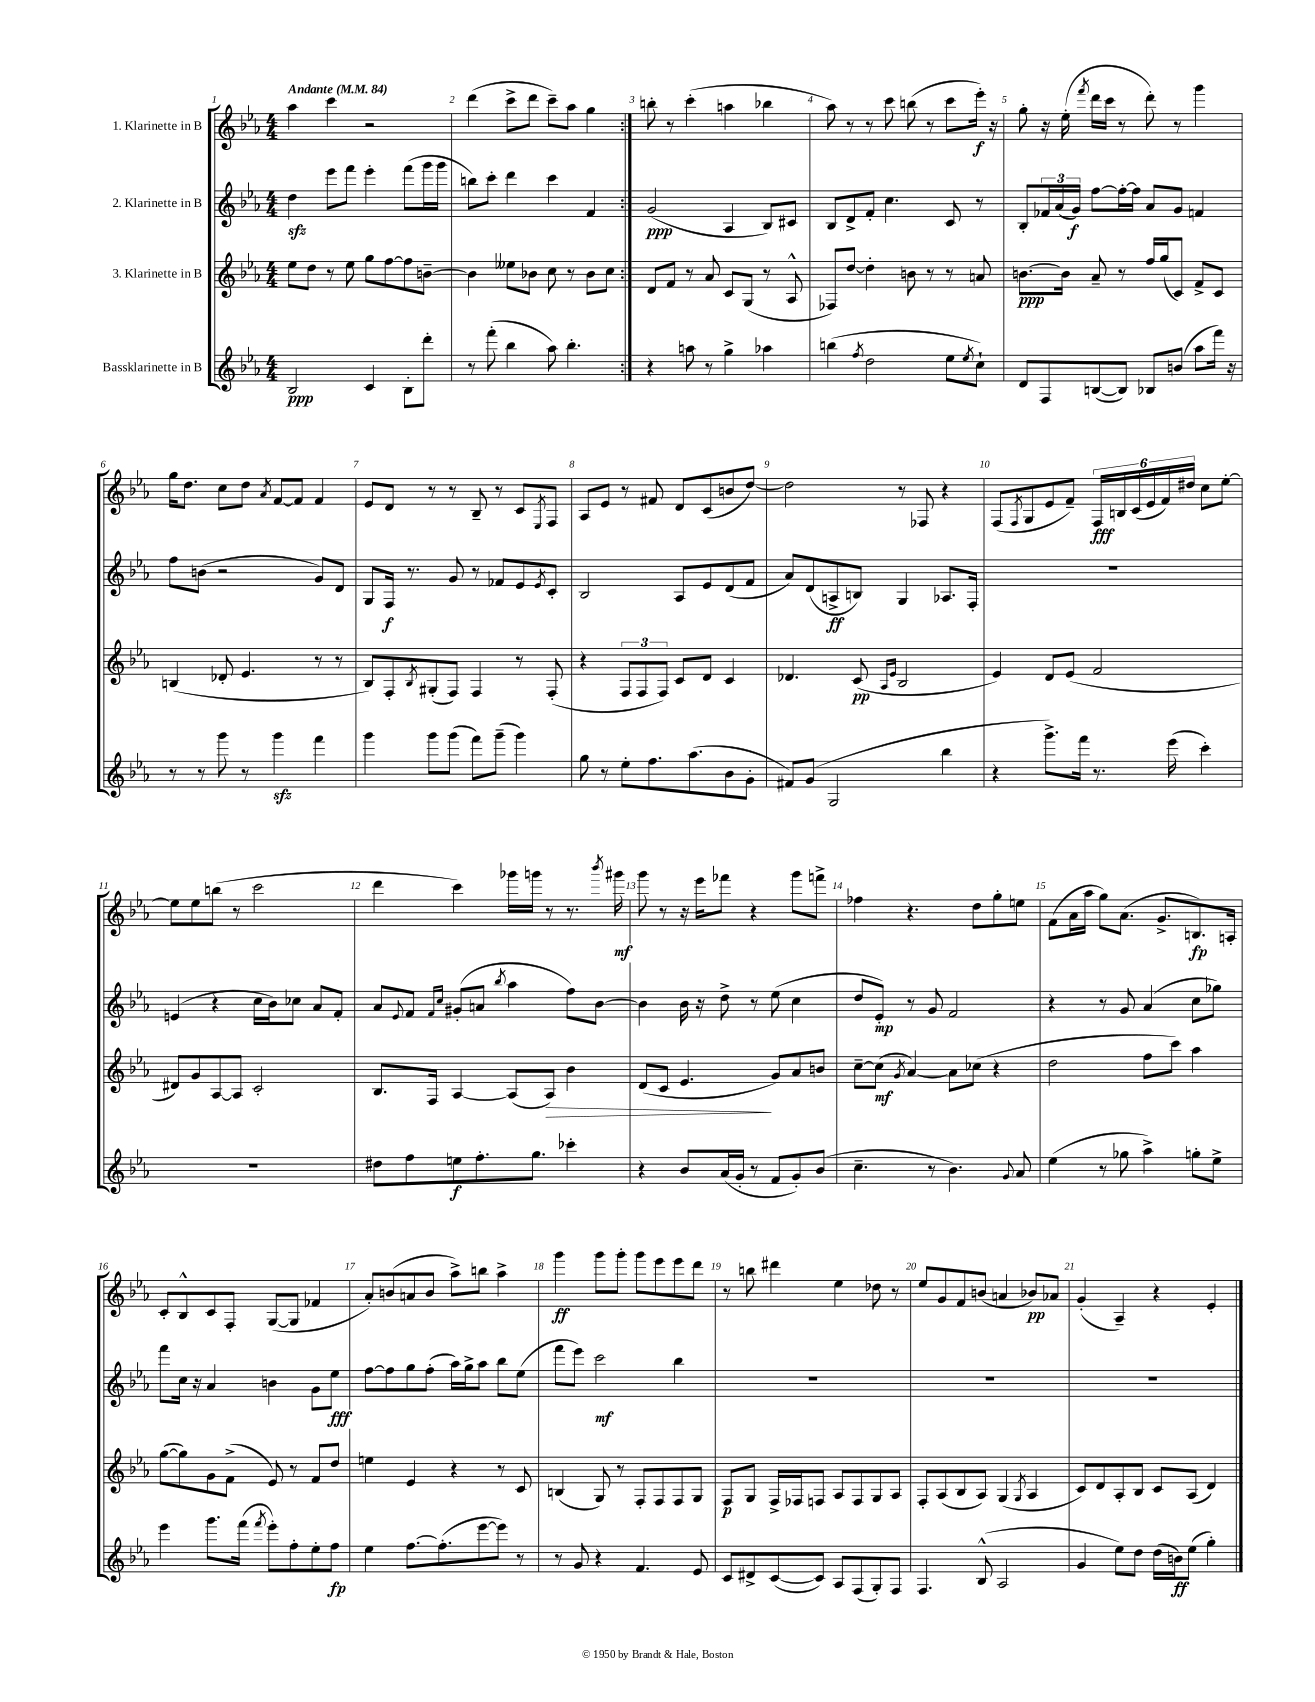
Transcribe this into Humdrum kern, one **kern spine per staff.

**kern	**dynam	**kern	**dynam	**kern	**dynam	**kern	**dynam
*part4	*part4	*part3	*part3	*part2	*part2	*part1	*part1
*staff4	*staff4	*staff3	*staff3	*staff2	*staff2	*staff1	*staff1
*I"Bassklarinette in B	*	*I"3. Klarinette in B	*	*I"2. Klarinette in B	*	*I"1. Klarinette in B	*
*clefG2	*	*clefG2	*	*clefG2	*	*clefG2	*
*k[b-e-a-]	*	*k[b-e-a-]	*	*k[b-e-a-]	*	*k[b-e-a-]	*
*M4/4	*	*M4/4	*	*M4/4	*	*M4/4	*
*MM84	*	*MM84	*	*MM84	*	*MM84	*
=1	=1	=1	=1	=1	=1	=1	=1
!	!	!	!	!	!	!LO:TX:a:B:t=Andante	!
2B-/	ppp	8ee-\L	.	4ddzz\	.	4aa-\	.
.	.	8dd\J	.	.	.	.	.
.	.	8r	.	8eee-\L	.	4ccc\	.
.	.	8ee-\	.	8fff\J	.	.	.
4c/	.	8gg\L	.	4eee-'\	.	2r	.
.	.	[8ff\	.	.	.	.	.
8B-'\L	.	8ff\]	.	(8fff\L	.	.	.
8ddd'\J	.	[8bn~\J	.	16ggg\L	.	.	.
.	.	.	.	16ggg\JJ	.	.	.
=2	=2	=2	=2	=2	=2	=2	=2
8r	.	4b\]	.	8bbn\L)	.	(4ddd\	.
(8fff'\	.	.	.	8ccc'\J	.	.	.
4bb-\	.	8ee--X\L	.	4ddd\	.	8ccc^\L	.
.	.	8b-X\J	.	.	.	8ddd\J	.
8aa-\)	.	8cc\	.	4ccc\	.	8ccc~\L)	.
4.bb-'\	.	8r	.	.	.	8aa-\J	.
.	.	8b-\L	.	4f/	.	4gg\	.
.	.	8cc\J	.	.	.	.	.
=3:|!	=3:|!	=3:|!	=3:|!	=3:|!	=3:|!	=3:|!	=3:|!
4r	.	8d/L	.	(2g/	ppp	8bbn'\	.
.	.	8f/J	.	.	.	8r	.
8aan\	.	8r	.	.	.	(4ccc'\	.
8r	.	8a-/	.	.	.	.	.
4gg^\	.	8c/L	.	4A-/	.	4aan\	.
.	.	(8G/J	.	.	.	.	.
4aa-X\	.	8r	.	8B-/L)	.	4bb-X\	.
.	.	8A-^^/	.	8c#X/J	.	.	.
=4	=4	=4	=4	=4	=4	=4	=4
(4bbn\	.	8F-X/L)	.	8B-/L	.	8aa-\)	.
.	.	[8dd/J	.	8d^/	.	8r	.
8qff/	.	.	.	.	.	.	.
2dd\	.	4dd'\]	.	8f'/J	.	8r	.
.	.	.	.	4.cc\	.	8ccc\	.
.	.	8bn\	.	.	.	(8bbn\	.
.	.	8r	.	.	.	8r	.
8ee-\L	.	8r	.	8c/	.	8ccc\L	.
8qee-/	.	.	.	.	.	.	.
8cc`\J)	.	8an/	.	8r	.	16eee-'\Jk)	f
.	.	.	.	.	.	16r	.
=5	=5	=5	=5	=5	=5	=5	=5
8d/L	.	[8.bn\L	ppp	8B-'/L	.	8gg'\	.
8F/	.	.	.	24f-X/L	.	16r	.
.	.	.	.	(24a-/	.	.	.
.	.	16b\Jk]	.	.	.	(16ee-'\	.
.	.	.	.	24g/JJ)	f	.	.
.	.	.	.	.	.	8qfff/	.
([8Bn/	.	8a-~/	.	[8ff\L	.	16ddd\LL	.
.	.	.	.	.	.	16ccc\JJ	.
8B/J])	.	8r	.	16ff'\L_	.	8r	.
.	.	.	.	16ff\JJ]	.	.	.
8B-X/L	.	16ff/LL	.	8a-/L	.	8ddd'\)	.
.	.	(16gg/J	.	.	.	.	.
(8bn/J	.	8c/J)	.	8g/J	.	8r	.
8aa-\L	.	8f^/L	.	4fn/	.	4ggg\	.
16fff\Jk)	.	8c/J	.	.	.	.	.
16r	.	.	.	.	.	.	.
!!LO:LB:g=z
=6	=6	=6	=6	=6	=6	=6	=6
8r	.	(4Bn/	.	8ff\L	.	16gg\KL	.
.	.	.	.	.	.	8.dd\J	.
8r	.	.	.	(8bn\J	.	.	.
8ggg\	.	8d-X'/	.	2r	.	8cc\L	.
8r	.	4.e-/	.	.	.	8dd\J	.
.	.	.	.	.	.	8qa-/	.
4gggzz\	.	.	.	.	.	[8f/L	.
.	.	.	.	.	.	8f/J]	.
4fff\	.	8r	.	8g/L)	.	4f/	.
.	.	8r	.	8d/J	.	.	.
=7	=7	=7	=7	=7	=7	=7	=7
4ggg\	.	8B-/L)	.	8G/L	.	8e-/L	.
.	.	8F'/	.	16F/Jk	f	8d/J	.
.	.	.	.	8.r	.	.	.
.	.	8qB-/	.	.	.	.	.
8ggg\L	.	(8G#X'/	.	.	.	8r	.
(8ggg\J	.	8F/J)	.	8g/	.	8r	.
8fff\L)	.	4F/	.	8r	.	8B-~/	.
(8ggg~\J	.	.	.	8f-X/L	.	8r	.
4ggg\)	.	8r	.	8e-/	.	8c/L	.
.	.	.	.	8qe-/	.	8qE-/	.
.	.	(8F'/	.	8c'/J	.	8F/J	.
=8	=8	=8	=8	=8	=8	=8	=8
8gg\	.	4r	.	2B-/	.	8A-/L	.
8r	.	.	.	.	.	8e-/J	.
8ee-'\L	.	12F/L	.	.	.	8r	.
.	.	12F/	.	.	.	.	.
8.ff\	.	.	.	.	.	8f#X/	.
.	.	12F/J)	.	.	.	.	.
.	.	8c/L	.	8A-/L	.	8d/L	.
(8.aa-\	.	.	.	.	.	.	.
.	.	8d/J	.	8e-/	.	(8c/	.
8b-\	.	4c/	.	(8d/	.	8bn/	.
8g'\J	.	.	.	8f/J	.	[8dd/J)	.
=9	=9	=9	=9	=9	=9	=9	=9
8f#X/L)	.	4.d-X/	.	8a-/L)	.	2dd\]	.
(8g/J	.	.	.	(8d/	.	.	.
2G/	.	.	.	8An^/	ff	.	.
.	.	(8c/	pp	8Bn/J)	.	.	.
.	.	16qqA-/LL	.	.	.	.	.
.	.	16qqe-/JJ	.	.	.	.	.
.	.	2B-/	.	4G/	.	8r	.
.	.	.	.	.	.	8F-X/	.
4bb-\	.	.	.	8.A-X/L	.	4r	.
.	.	.	.	16F'/Jk	.	.	.
=10	=10	=10	=10	=10	=10	=10	=10
4r	.	4e-/)	.	1r	.	(8F/L	.
.	.	.	.	.	.	8qF/	.
.	.	.	.	.	.	8G/	.
8.ggg^\L)	.	8d/L	.	.	.	8e-/	.
.	.	(8e-/J	.	.	.	8f~/J)	.
16fff\Jk	.	.	.	.	.	.	.
8.r	.	2f/	.	.	.	24F/LL	fff
.	.	.	.	.	.	24Bn/	.
.	.	.	.	.	.	(24c/	.
.	.	.	.	.	.	24e-/	.
.	.	.	.	.	.	24f/)	.
(16eee-\	.	.	.	.	.	.	.
.	.	.	.	.	.	24dd#X/JJ	.
4ccc'\)	.	.	.	.	.	8cc\L	.
.	.	.	.	.	.	[8ee-'\J	.
!!LO:LB:g=z
=11	=11	=11	=11	=11	=11	=11	=11
1r	.	8d#X/L)	.	(4en/	.	8ee-\L]	.
.	.	8g/	.	.	.	8ee-\	.
.	.	[8A-/	.	4r	.	(8bbn\J	.
.	.	8A-/J]	.	.	.	8r	.
.	.	2c'/	.	16cc\LL	.	2ccc\	.
.	.	.	.	16b-\J)	.	.	.
.	.	.	.	8cc-X\J	.	.	.
.	.	.	.	8a-/L	.	.	.
.	.	.	.	8f'/J	.	.	.
=12	=12	=12	=12	=12	=12	=12	=12
8dd#X\L	.	8.B-/L	.	8a-/L	.	4ddd\	.
.	.	.	.	8qqe-/	.	.	.
8ff\	.	.	.	8f/J	.	.	.
.	.	16F/Jk	.	.	.	.	.
.	.	.	.	16qqf/LL	.	.	.
.	.	.	.	16qqcc/JJ	.	.	.
8een\	f	[4A-/	.	(8g#X'/L	.	4ccc\)	.
8.ff'\	.	.	.	8an/J	.	.	.
.	.	.	.	8qbb-/	.	.	.
.	.	(8A-/L]	.	4aa-\	.	16ggg-X\LL	.
8.gg\J	.	.	.	.	.	16gggn\JJ	.
!	!	!	!LO:HP:b	!	!	!	!
.	.	8A-/J)	>	.	.	8r	.
4ccc-X'\	.	4b-\	.	8ff\L)	.	8.r	.
.	.	.	.	[8b-\J	.	.	.
.	.	.	.	.	.	8qbbb-/	.
.	.	.	.	.	.	16ggg#X\	mf
=13	=13	=13	=13	=13	=13	=13	=13
4r	.	(8d/L	.	4b-\]	.	8ggg\	.
.	.	8c/J	.	.	.	8r	.
8b-/L	.	4.e-/	.	16b-\	.	16r	.
.	.	.	.	16r	.	16eee-\KL	.
(16a-/L	.	.	.	8dd^\	.	8fff-X\J	.
16g'/JJ	.	.	.	.	.	.	.
8r	.	.	.	8r	.	4r	.
8f/L	.	8g/L)	]	(8ee-\	.	.	.
8g'/)	.	8a-/	.	4cc\	.	8ggg\L	.
(8b-/J	.	8bn/J	.	.	.	8fffn^\J	.
=14	=14	=14	=14	=14	=14	=14	=14
4.cc~\	.	[8cc~\L	.	8dd/L	.	4ff-X\	.
.	.	(8cc\J]	mf	8e-'/J)	mp	.	.
.	.	8qg/	.	.	.	.	.
.	.	[4a-/)	.	8r	.	4.r	.
8r	.	.	.	8g/	.	.	.
4.b-\)	.	8a-\L]	.	2f/	.	.	.
.	.	(8cc-X\J	.	.	.	8dd\L	.
.	.	4r	.	.	.	8gg'\	.
8qqg/	.	.	.	.	.	.	.
8a-/	.	.	.	.	.	8een\J	.
=15	=15	=15	=15	=15	=15	=15	=15
(4ee-\	.	2dd\	.	4r	.	(8f\L	.
.	.	.	.	.	.	16a-\L	.
.	.	.	.	.	.	16aa-\JJ	.
8r	.	.	.	8r	.	8gg\L)	.
8gg-X\	.	.	.	8g/	.	(8.a-\J	.
4aa-^\)	.	8ff\L	.	(4a-/	.	.	.
.	.	.	.	.	.	8.g^/L	.
.	.	8ccc\J)	.	.	.	.	.
8ggn'\L	.	4aa-\	.	8cc\L	.	8.Bn/)	fp
8ee-^\J	.	.	.	8gg-X\J)	.	.	.
.	.	.	.	.	.	16An'/Jk	.
!!LO:LB:g=z
=16	=16	=16	=16	=16	=16	=16	=16
4eee-\	.	([8gg\L	.	8fff\L	.	8c'/L	.
.	.	8gg\])	.	16cc\Jk	.	8B-^^/	.
.	.	.	.	16r	.	.	.
8.ggg\L	.	8g\	.	4a-/	.	8c/	.
.	.	(8f^\J	.	.	.	8F'/J	.
(16fff\Jk	.	.	.	.	.	.	.
8qfff/	.	.	.	.	.	.	.
8eee-'\L)	.	8e-/)	.	4bn\	.	([8G/L	.
8ff'\	.	8r	.	.	.	8G/J]	.
8ee-'\	.	8f/L	.	8g\L	.	4f-X/	.
8ff\J	fp	8dd/J	.	8ee-\J	fff	.	.
=17	=17	=17	=17	=17	=17	=17	=17
4ee-\	.	4een\	.	[8ff\L	.	8a-'/L)	.
.	.	.	.	8ff\]	.	(8bn/	.
[8.ff\L	.	4e-/	.	8gg\	.	8an/	.
.	.	.	.	(8ff'\J	.	8b/J	.
(8.ff'\]	.	.	.	.	.	.	.
.	.	4r	.	16aa-\LL)	.	8aa-^\L)	.
.	.	.	.	16gg^\J	.	.	.
[8eee-\	.	.	.	8aa-\J	.	8bbn\J	.
8eee-\J])	.	8r	.	8bb-\L	.	4aa-^\	.
8r	.	8c/	.	(8ee-\J	.	.	.
=18	=18	=18	=18	=18	=18	=18	=18
8r	.	(4Bn/	.	8fff\L	.	4ggg\	ff
8g/	.	.	.	8eee-\J)	.	.	.
4r	.	8G/)	.	2ccc\	mf	8ggg\L	.
.	.	8r	.	.	.	8ggg'\J	.
4.f/	.	8F'/L	.	.	.	8ggg\L	.
.	.	8F/	.	.	.	8eee-\	.
.	.	8F/	.	4bb-\	.	8eee-\	.
8e-/	.	8G/J	.	.	.	8ddd\J	.
=19	=19	=19	=19	=19	=19	=19	=19
8c/L	.	8F/L	p	1r	.	8r	.
8d#X^/	.	8G/J	.	.	.	8bbn\	.
([8c/	.	16F^/LL	.	.	.	4ddd#X\	.
.	.	16F-X/J	.	.	.	.	.
8c/J])	.	8Fn/J	.	.	.	.	.
8A-/L	.	8A-/L	.	.	.	4ee-\	.
(8F/	.	8F/	.	.	.	.	.
8G'/)	.	8G/	.	.	.	8dd-X\	.
8F/J	.	8A-/J	.	.	.	8r	.
=20	=20	=20	=20	=20	=20	=20	=20
4.F/	.	8F'/L	.	1r	.	8ee-/L	.
.	.	(8A-/	.	.	.	8g/	.
.	.	8B-/	.	.	.	8f/	.
(8B-^^/	.	8A-/J)	.	.	.	(8bn/J	.
2A-/	.	(4G/	.	.	.	4an/	.
.	.	8qG/	.	.	.	.	.
.	.	4A-/	.	.	.	8b-X/L)	pp
.	.	.	.	.	.	8a-X/J	.
=21	=21	=21	=21	=21	=21	=21	=21
4g/	.	8c/L)	.	1r	.	(4g'/	.
.	.	8d/	.	.	.	.	.
8ee-\L)	.	8A-'/	.	.	.	4A-~/)	.
8dd\J	.	8B-/J	.	.	.	.	.
(16dd\LL	.	8c/L	.	.	.	4r	.
16bn\J)	ff	.	.	.	.	.	.
(8ee-\J	.	(8A-/J	.	.	.	.	.
4gg'\)	.	4d/)	.	.	.	4e-'/	.
==	==	==	==	==	==	==	==
*-	*-	*-	*-	*-	*-	*-	*-
